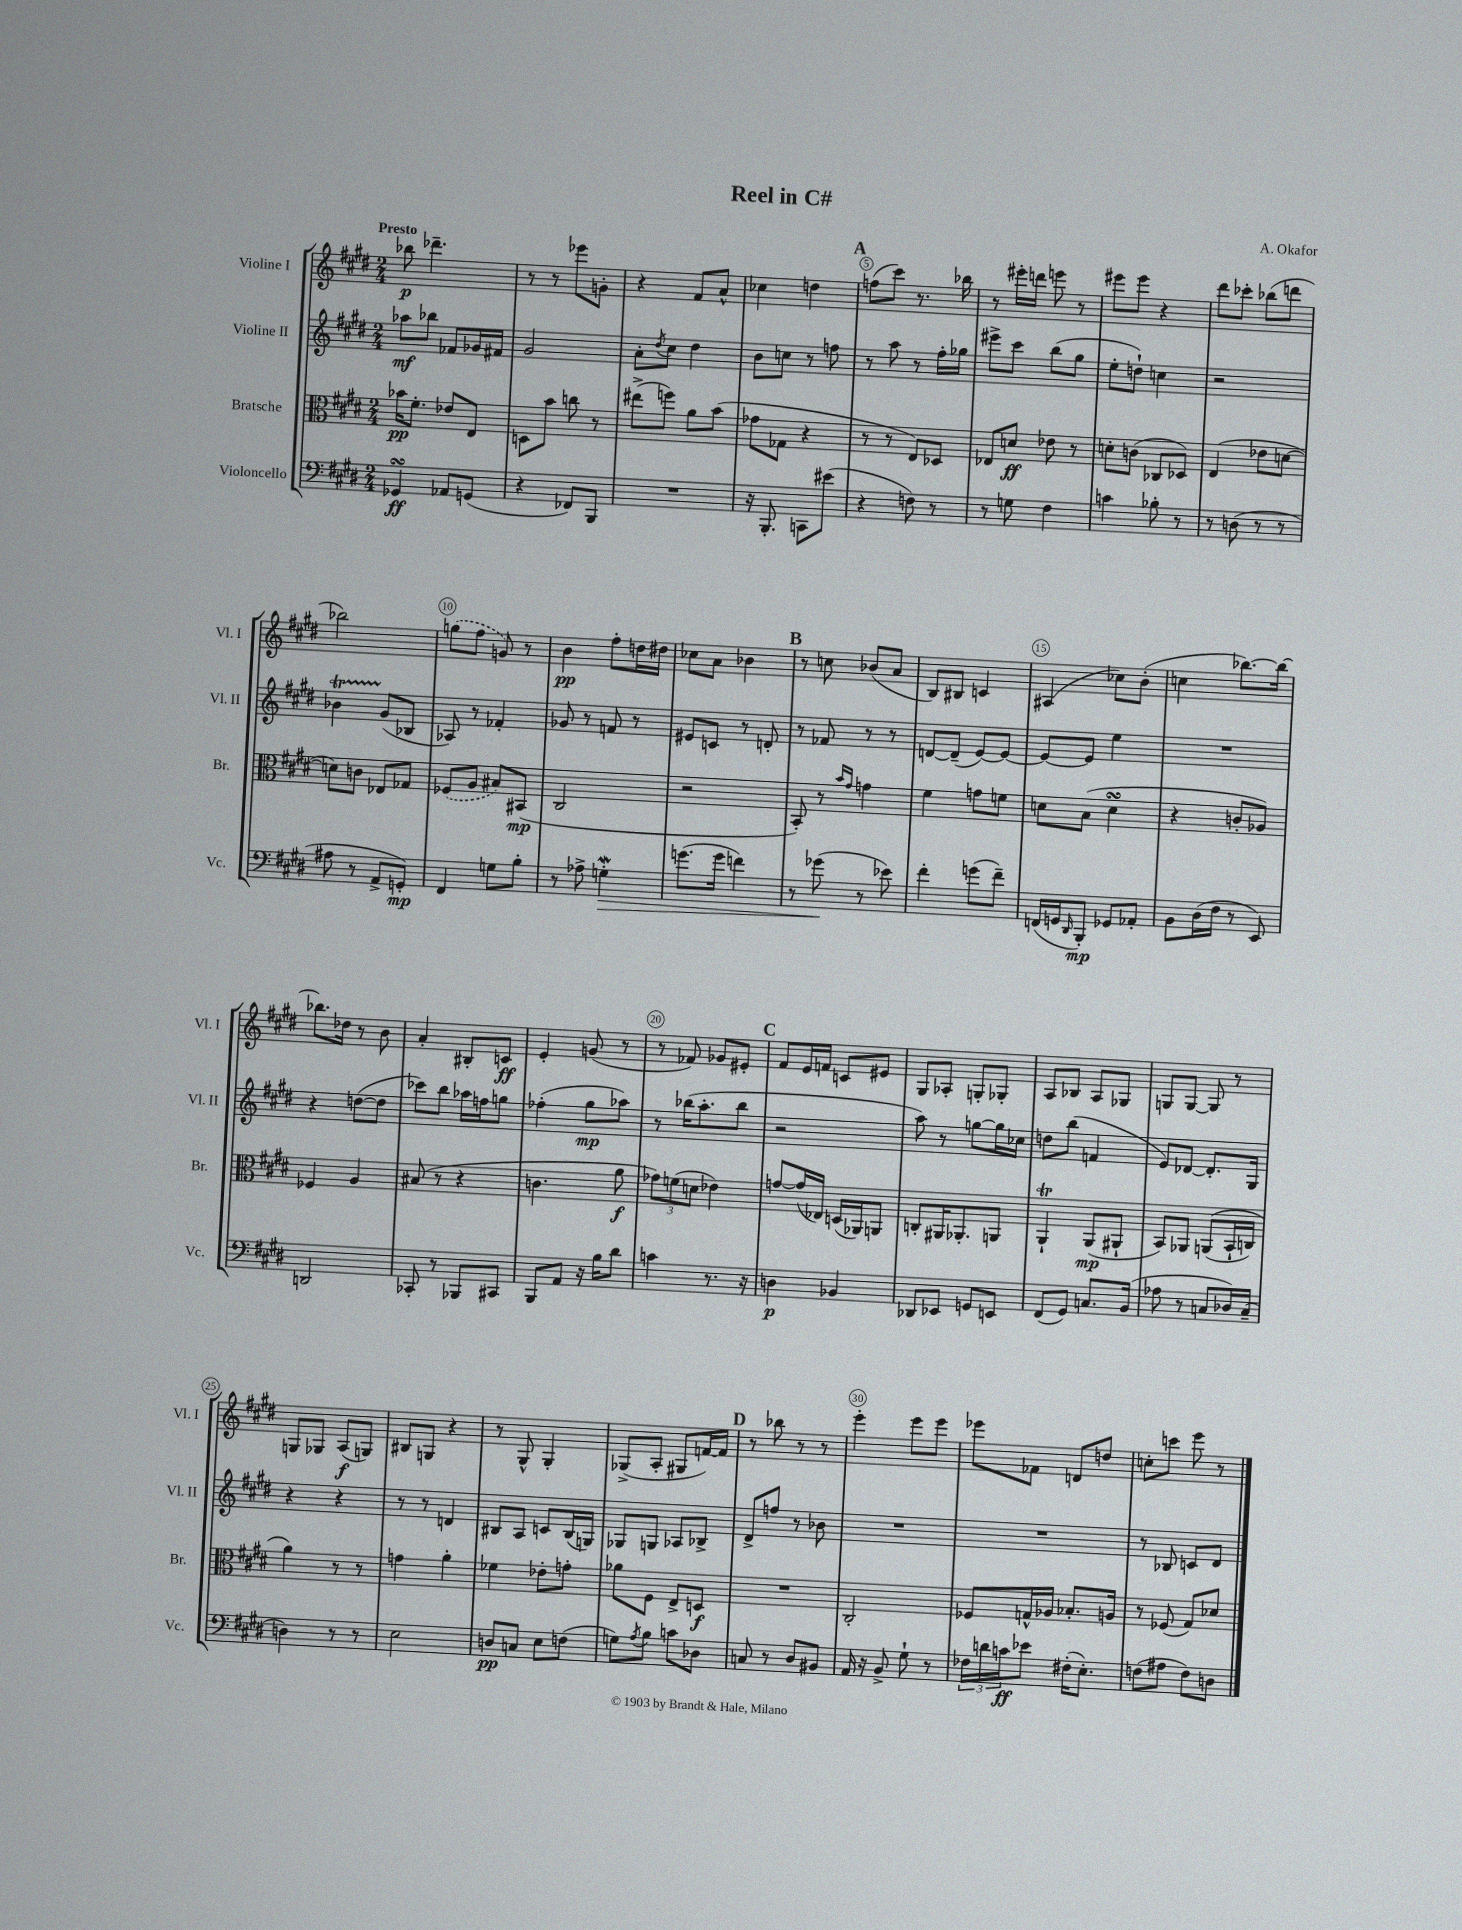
\header { title = "Reel in C#" composer = "A. Okafor" }
<<
\new StaffGroup <<
\new Staff = "s0" \with { instrumentName = "Violine I" shortInstrumentName = "Vl. I" } {
    \clef treble \key e \major \numericTimeSignature \time 2/4 \tempo "Presto"
    bes''8\p des'''4.-- |
    r8 r8 ees'''8 g'8-. |
    r4 fis'8 a'8-^ |
    ces''4 d''4 |
    \mark \markup { \bold "A" } f''8( cis'''8) r8. bes''16 |
    r8 eis'''16-. d'''16 e'''8 r8 |
    eis'''8 eis'''8 r4 |
    dis'''8 ces'''8-. bes''8( d'''8 |
    bes''2) |
    \once \slurDashed g''8( fis''8 g'8) r8 |
    b'4\pp fis''8-. d''16 dis''16 |
    ces''8 a'8 bes'4 |
    \mark \markup { \bold "B" } r8 c''8 bes'8( a'8 |
    b8) bis8 c'4 |
    ais4( ces''8) b'8-.( |
    c''4 bes''8.~) bes''16~ |
    bes''8. des''16 r8 b'8 |
    a'4-. bis8-. c'8\ff |
    e'4-. g'8( r8 |
    r8 fes'8) ges'8 eis'8-. |
    \mark \markup { \bold "C" } fis'8 e'16 f'16 c'8 eis'8 |
    gis8 aes8-. g8-. ges8-. |
    a8 bes8 a8 ges8 |
    g8 g8~ g8 r8 |
    g8 ges8 a8\f( g8) |
    bis8 g8 r4 |
    r8 gis8-^ gis4-. |
    ges8->( a8-. gis8 f'16~) f'16 |
    \mark \markup { \bold "D" } r8 bes''8 r8 r8 |
    e'''4-. e'''8 e'''8 |
    ees'''8 fes'8 d'8 d''8 |
    c''8-. c'''8 e'''8 r8 \bar "|." |
}
\new Staff = "s1" \with { instrumentName = "Violine II" shortInstrumentName = "Vl. II" } {
    \clef treble \key e \major \numericTimeSignature \time 2/4
    aes''8\mf bes''8 fes'8 ges'16 fis'16 |
    gis'2 |
    a'8-. \acciaccatura { dis''8 } cis''8 dis''4 |
    b'8 c''8 r8 f''8 |
    \mark \markup { \bold "A" } r8 a''8 r8 fis''16-. ges''16 |
    eis'''8-> cis'''8 b''8( gis''8 |
    e''8-. d''8-!) c''4 |
    r2 |
    bes'4\startTrillSpan gis'8\stopTrillSpan( bes8 |
    aes8) r8 fes'4-. |
    ges'8 r8 f'8 r8 |
    eis'8 c'8 r8 d'8-. |
    \mark \markup { \bold "B" } r8 fes'8 r8 r8 |
    d'8~ d'8--( e'8~) e'8~ |
    e'8~ e'8 e''4 |
    R2 |
    r4 d''8~( d''8 |
    ces'''8) b''8 aes''16 f''16 g''8 |
    fes''4-.( gis''8\mp aes''8) |
    r8 bes''16( a''8.-. bes''8 |
    \mark \markup { \bold "C" } r2 |
    a''8) r8 g''8~ g''16 ces''16 |
    d''8 b''8( f'4 |
    e'8) des'8~ des'8.-. gis16 |
    r4 r4 |
    r8 r8 d'4 |
    bis8 a8 c'8 bis16( g16) |
    ges8 g8 aes8 bes8-> |
    \mark \markup { \bold "D" } dis'8-> f''8 r8 bes'8 |
    R2 |
    R2 |
    r8 bes8 c'8 dis'8 \bar "|." |
}
\new Staff = "s2" \with { instrumentName = "Bratsche" shortInstrumentName = "Br." } {
    \clef alto \key e \major \numericTimeSignature \time 2/4
    bes'16\pp fis'8.-. ees'8 e8 |
    d8 b'8 c''8 r8 |
    eis''8->( f''8) a'8 b'8( |
    ges'8 ges8 r4 |
    \mark \markup { \bold "A" } r8 r8 e8) des8 |
    ees8 d'8\ff ees'8 r8 |
    d'8-. c'8( ces8 des8) |
    e4( ees'8 d'8~ |
    d'8) c'8 ees8 ges8 |
    \once \slurDashed fes8( a8 bis8) bis,8\mp( |
    cis2 |
    r2 |
    \mark \markup { \bold "B" } b,8-.) r8 \grace { b'16 gis'16 } g'4 |
    fis'4 g'8 f'8 |
    d'8 b8( d'4\turn |
    r4 c'8-. aes8) |
    fes4 a4 |
    bis8( r8 r4 |
    c'4. a'8\f |
    \tuplet 3/2 { ges'8) f'8( d'8 } ees'4) |
    \mark \markup { \bold "C" } g'8~ g'16( ees16) d16( aes,16) a,8 |
    c8-. ais,16 aes,8.-. a,8 |
    a,4-!\trill a,8\mp( ais,8-! |
    b,8) aes,8 a,8(\( b,16-! c16) |
    a'4\) r8 r8 |
    g'4 a'4-. |
    fes'4 ees'8-. g'8-. |
    aes'8 fis8 e8-> d8\f |
    \mark \markup { \bold "D" } R2 |
    cis2-. |
    fes8 g16-^ aes16 bes8.-. a16 |
    r8 fes8( gis8) des'8 \bar "|." |
}
\new Staff = "s3" \with { instrumentName = "Violoncello" shortInstrumentName = "Vc." } {
    \clef bass \key e \major \numericTimeSignature \time 2/4
    ges,4\turn\ff aes,8 g,8( |
    r4 fes,8) b,,8 |
    R2 |
    r16 b,,8.-. c,8 eis'8( |
    \mark \markup { \bold "A" } r4 f8) r8 |
    r8 g8 fis4 |
    c'4 bes8-. r8 |
    r8 d8( r8 r8 |
    ais8 r8 a,8-> g,8-.\mp) |
    fis,4 g8 b8-. |
    r8 aes8-> g4-.\mordent\> |
    g'8.( g'16 f'4) |
    \mark \markup { \bold "B" } r8 ges'8\!( r8 ees'8) |
    fis'4-. g'8( fis'8--) |
    f,16( g,16 \grace { dis,16 } b,,8-.\mp) ges,8 aes,8-. |
    b,8 dis16( fis16 r8 e,8) |
    d,2 |
    ces,8-. r8 bes,,8 cis,8 |
    b,,8 a,8 r16 b16 dis'8 |
    c'4 r8. r16 |
    \mark \markup { \bold "C" } d4\p bes,4 |
    des,8 ees,8 g,8 e,8 |
    fis,8( gis,8) c8. b,16( |
    aes8 r8 c8 des16) c16--( |
    d4) r8 r8 |
    e2 |
    d8\pp c8 e8 f8( |
    g8) \acciaccatura { a8 } b8 c'8 des8 |
    \mark \markup { \bold "D" } c8 r8 dis8 bis,8 |
    a,16 r16 b,8-> gis8-! r8 |
    \tuplet 3/2 { fes16 d'16 c'16\ff } ees'8 fis16-.( e8.-.) |
    f8( ais8 f8) d8 \bar "|." |
}
>>
>>
\layout { \context { \Score \override BarNumber.break-visibility = ##(#f #t #t) barNumberVisibility = #(every-nth-bar-number-visible 5) \override BarNumber.stencil = #(make-stencil-circler 0.1 0.3 ly:text-interface::print) } }
